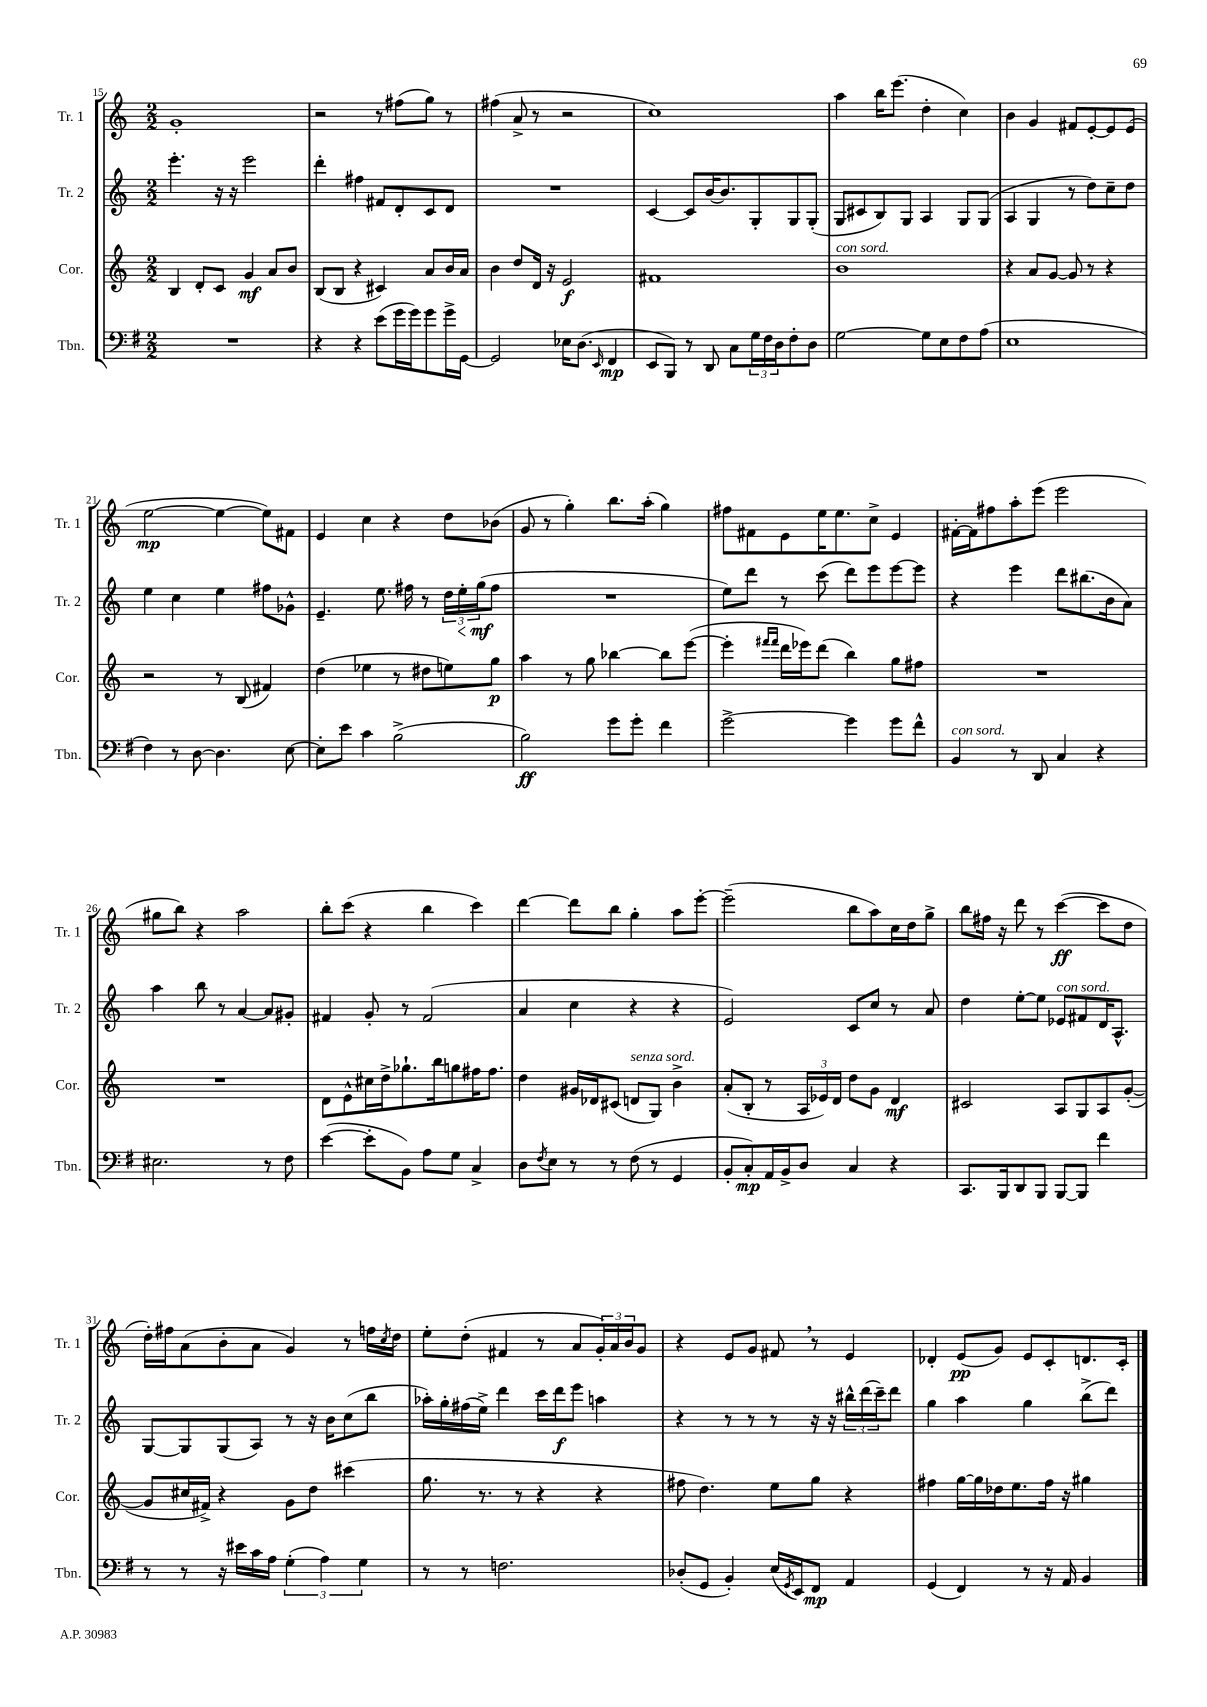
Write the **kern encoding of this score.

**kern	**dynam	**kern	**dynam	**kern	**dynam	**kern	**dynam
*part4	*part4	*part3	*part3	*part2	*part2	*part1	*part1
*staff4	*staff4	*staff3	*staff3	*staff2	*staff2	*staff1	*staff1
*I"Tbn.	*	*I"Cor.	*	*I"Tr. 2	*	*I"Tr. 1	*
*I'Tbn.	*	*I'Cor.	*	*I'Tr. 2	*	*I'Tr. 1	*
*clefF4	*	*clefG2	*	*clefG2	*	*clefG2	*
*k[f#]	*	*k[]	*	*k[]	*	*k[]	*
*M2/2	*	*M2/2	*	*M2/2	*	*M2/2	*
=15	=15	=15	=15	=15	=15	=15	=15
1r	.	4B/	.	4.eee'\	.	1g'	.
.	.	8d'/L	.	.	.	.	.
.	.	8c/J	.	16r	.	.	.
.	.	.	.	16r	.	.	.
.	.	4g/	mf	2eee\	.	.	.
.	.	8a/L	.	.	.	.	.
.	.	8b/J	.	.	.	.	.
=16	=16	=16	=16	=16	=16	=16	=16
4r	.	(8B/L	.	4ddd'\	.	2r	.
.	.	8B/J	.	.	.	.	.
4r	.	4r	.	4ff#X\	.	.	.
(8e\L	.	4c#X/)	.	8f#X/L	.	8r	.
16g\L	.	.	.	8d'/	.	(8ff#X\L	.
16g\J)	.	.	.	.	.	.	.
8g\	.	8a/L	.	8c/	.	8gg\J)	.
16g^\L	.	16b/L	.	8d/J	.	8r	.
[16GG\JJ	.	16a/JJ	.	.	.	.	.
=17	=17	=17	=17	=17	=17	=17	=17
2GG/]	.	4b\	.	1r	.	(4ff#X\	.
.	.	8dd/L	.	.	.	8a^/	.
.	.	16d/Jk	.	.	.	8r	.
.	.	16r	.	.	.	.	.
16E-X\KL	.	2e/	f	.	.	2r	.
(8.D\J	.	.	.	.	.	.	.
16qqEE/	.	.	.	.	.	.	.
4FF#/	mp	.	.	.	.	.	.
=18	=18	=18	=18	=18	=18	=18	=18
8EE/L	.	1f#X	.	[4c/	.	1cc)	.
8BBB/J)	.	.	.	.	.	.	.
8r	.	.	.	8c/L]	.	.	.
8DD/	.	.	.	[16b/K	.	.	.
.	.	.	.	8.b/]	.	.	.
8C\L	.	.	.	.	.	.	.
24G\L	.	.	.	8G'/	.	.	.
24F#\	.	.	.	.	.	.	.
24D\J	.	.	.	.	.	.	.
8F#'\	.	.	.	8G/	.	.	.
8D\J	.	.	.	(8G'/J	.	.	.
=19	=19	=19	=19	=19	=19	=19	=19
!	!	!LO:TX:a:i:t=con sord.	!	!	!	!	!
[2G\	.	1b	.	8G/L	.	4aa\	.
.	.	.	.	8c#X/	.	.	.
.	.	.	.	8B/)	.	16bb\KL	.
.	.	.	.	.	.	(8.eee\J	.
.	.	.	.	8G/J	.	.	.
8G\L]	.	.	.	4A/	.	4dd'\	.
8E\	.	.	.	.	.	.	.
8F#\	.	.	.	8G/L	.	4cc\)	.
(8A\J	.	.	.	(8G/J	.	.	.
=20	=20	=20	=20	=20	=20	=20	=20
1E	.	4r	.	4A/	.	4b\	.
.	.	8a/L	.	4G/	.	4g/	.
.	.	[8g/J	.	.	.	.	.
.	.	8g/]	.	8r	.	8f#X/L	.
.	.	8r	.	8dd\L)	.	[8e'/	.
.	.	4r	.	8cc~\	.	8e/]	.
.	.	.	.	8dd\J	.	(8e/J	.
!!LO:LB:g=z
=21	=21	=21	=21	=21	=21	=21	=21
4F#\)	.	2r	.	4ee\	.	[2ee\	mp
8r	.	.	.	4cc\	.	.	.
[8D\	.	.	.	.	.	.	.
4.D\]	.	8r	.	4ee\	.	4ee\_	.
.	.	(8B/	.	.	.	.	.
.	.	4f#X/)	.	8ff#X\L	.	8ee\L])	.
[8E\	.	.	.	8g-X^^\J	.	8f#X\J	.
=22	=22	=22	=22	=22	=22	=22	=22
8E'\L]	.	(4dd\	.	4.e~/	.	4e/	.
8e\J	.	.	.	.	.	.	.
4c\	.	4ee-X\	.	.	.	4cc\	.
.	.	.	.	8.ee\	.	.	.
(2B^\	.	8r	.	.	.	4r	.
.	.	.	.	16ff#X\	.	.	.
.	.	8dd#X\L	.	8r	.	.	.
.	.	8een\)	.	24dd\LL	.	8dd\L	.
!	!	!	!	!	!LO:HP:b	!	!
.	.	.	.	24ee'\	<	.	.
.	.	.	.	(24gg\J	mf	.	.
.	.	8gg\J	p	8ff#\J	[	(8b-X\J	.
=23	=23	=23	=23	=23	=23	=23	=23
2B\)	ff	4aa\	.	1r	.	8g/	.
.	.	.	.	.	.	8r	.
.	.	8r	.	.	.	4gg'\)	.
.	.	8gg\	.	.	.	.	.
8g\L	.	[4bb-X\	.	.	.	8.bb\L	.
8g'\J	.	.	.	.	.	.	.
.	.	.	.	.	.	(16aa'\Jk	.
4f#\	.	8bb-\L]	.	.	.	4gg\)	.
.	.	([8eee\J	.	.	.	.	.
=24	=24	=24	=24	=24	=24	=24	=24
[2g^\	.	4eee'\]	.	8ee\L)	.	8ff#X\L	.
.	.	.	.	8ddd\J	.	8f#X\	.
.	.	16qqfff#X/LL	.	.	.	.	.
.	.	16qqfff#/JJ	.	.	.	.	.
.	.	16ddd\LL	.	8r	.	8e\	.
.	.	16eee-X\J)	.	.	.	.	.
.	.	(8ddd\J	.	(8ccc\	.	16ee\K	.
.	.	.	.	.	.	8.ee\	.
4g\]	.	4bb\)	.	8ddd\L)	.	.	.
.	.	.	.	8eee\	.	8cc^\J	.
8g\L	.	8gg\L	.	[8eee\	.	4e/	.
8f#^^\J	.	8ff#X\J	.	8eee\J]	.	.	.
=25	=25	=25	=25	=25	=25	=25	=25
!LO:TX:a:i:t=con sord.	!	!	!	!	!	!	!
4BB/	.	1r	.	4r	.	[16f#X'\LL	.
.	.	.	.	.	.	16f#\J]	.
.	.	.	.	.	.	8ff#X\	.
8r	.	.	.	4eee\	.	8aa'\	.
8DD/	.	.	.	.	.	(8eee\J	.
4C/	.	.	.	8ddd\L	.	2eee\	.
.	.	.	.	(8.bb#X\	.	.	.
4r	.	.	.	.	.	.	.
.	.	.	.	16b\k	.	.	.
.	.	.	.	8a\J)	.	.	.
!!LO:LB:g=z
=26	=26	=26	=26	=26	=26	=26	=26
2.E#X\	.	1r	.	4aa\	.	8gg#X\L	.
.	.	.	.	.	.	8bb\J)	.
.	.	.	.	8bb\	.	4r	.
.	.	.	.	8r	.	.	.
.	.	.	.	[4a/	.	2aa\	.
8r	.	.	.	8a/L]	.	.	.
8F#\	.	.	.	8g#X'/J	.	.	.
=27	=27	=27	=27	=27	=27	=27	=27
([4e\	.	8d\L	.	4f#X/	.	8bb'\L	.
.	.	8e^^\	.	.	.	(8ccc\J	.
8e'\L]	.	16cc#X\L	.	8g'/	.	4r	.
.	.	16dd^\J	.	.	.	.	.
8BB\J)	.	8.gg-X`\	.	8r	.	.	.
8A\L	.	.	.	(2f#/	.	4bb\	.
.	.	16bb\k	.	.	.	.	.
8G\J	.	8ggn\	.	.	.	.	.
4C^/	.	16ff#X\K	.	.	.	4ccc\)	.
.	.	8.ff#\J	.	.	.	.	.
=28	=28	=28	=28	=28	=28	=28	=28
8D\L	.	4dd\	.	4a/	.	[4ddd\	.
8qF#/	.	.	.	.	.	.	.
8E\J	.	.	.	.	.	.	.
8r	.	16g#X/LL	.	4cc\	.	8ddd\L]	.
.	.	16d-X/J	.	.	.	.	.
8r	.	(8c#X/J	.	.	.	8bb\J	.
!	!	!LO:TX:a:i:t=senza sord.	!	!	!	!	!
(8F#\	.	8dn/L	.	4r	.	4gg'\	.
8r	.	8G/J)	.	.	.	.	.
4GG/	.	4b^\	.	4r	.	8aa\L	.
.	.	.	.	.	.	[8eee'\J	.
=29	=29	=29	=29	=29	=29	=29	=29
8BB'/L	.	(8a'/L	.	2e/)	.	(2eee~\]	.
8C'/)	mp	8B'/J	.	.	.	.	.
16AA/L	.	8r	.	.	.	.	.
16BB^/J	.	.	.	.	.	.	.
8D/J	.	24A/LL	.	.	.	.	.
.	.	24e-X/)	.	.	.	.	.
.	.	24d/JJ	.	.	.	.	.
4C/	.	8dd\L	.	8c/L	.	8bb\L	.
.	.	8g\J	.	8cc/J	.	8aa\)	.
4r	.	4d/	mf	8r	.	16cc\L	.
.	.	.	.	.	.	16dd\J	.
.	.	.	.	8a/	.	8gg^\J	.
=30	=30	=30	=30	=30	=30	=30	=30
8.CC/L	.	2c#X/	.	4dd\	.	8bb\L	.
.	.	.	.	.	.	16ff#X\Jk	.
16BBB/k	.	.	.	.	.	16r	.
8DD/	.	.	.	[8ee'\L	.	8ddd\	.
8BBB/J	.	.	.	8ee\J]	.	8r	.
!	!	!	!	!LO:TX:a:i:t=con sord.	!	!	!
[8BBB/L	.	8A/L	.	8e-X/L	.	([4ccc\	ff
8BBB/J]	.	8G/	.	8f#X/	.	.	.
4f#\	.	8A/	.	16d/K	.	8ccc\L]	.
.	.	.	.	8.A^^/J	.	.	.
.	.	([8g'/J	.	.	.	8dd\J	.
!!LO:LB:g=z
=31	=31	=31	=31	=31	=31	=31	=31
8r	.	8g/L]	.	[8G/L	.	16dd'\LL)	.
.	.	.	.	.	.	16ff#X\J	.
8r	.	16cc#X/L	.	8G/]	.	(8a\	.
.	.	16f#X^/JJ)	.	.	.	.	.
16r	.	4r	.	(8G/	.	8b'\	.
16e#X\LL	.	.	.	.	.	.	.
16c\	.	.	.	8A/J)	.	8a\J	.
16A\JJ	.	.	.	.	.	.	.
(6G'\	.	8g\L	.	8r	.	4g/)	.
.	.	8dd\J	.	16r	.	.	.
6A\)	.	.	.	.	.	.	.
.	.	.	.	16b\KL	.	.	.
.	.	(4ccc#X\	.	(8cc\	.	8r	.
6G\	.	.	.	.	.	.	.
.	.	.	.	8bb\J	.	16ffn\LL	.
.	.	.	.	.	.	8qcc/	.
.	.	.	.	.	.	16dd\JJ	.
=32	=32	=32	=32	=32	=32	=32	=32
8r	.	8.gg\	.	16aa-X'\LL)	.	8ee'\L	.
.	.	.	.	16gg'\	.	.	.
8r	.	.	.	(16ff#X\	.	(8dd'\J	.
.	.	8.r	.	16ee^\JJ)	.	.	.
2.Fn\	.	.	.	4ddd\	.	4f#X/	.
.	.	8r	.	.	.	.	.
.	.	4r	.	16ccc\LL	.	8r	.
.	.	.	.	16ddd\J	f	.	.
.	.	.	.	8eee\J	.	8a/L	.
.	.	4r	.	4aan\	.	24g'/L)	.
.	.	.	.	.	.	24a/	.
.	.	.	.	.	.	24b/J	.
.	.	.	.	.	.	8g/J	.
=33	=33	=33	=33	=33	=33	=33	=33
(8D-X'/L	.	8ff#X\	.	4r	.	4r	.
8GG/J	.	4.dd\)	.	.	.	.	.
4BB'/)	.	.	.	8r	.	8e/L	.
.	.	.	.	8r	.	8g/J	.
(16E/LL	.	8ee\L	.	8r	.	8f#X,/	.
8qGG/	.	.	.	.	.	.	.
16EE/J)	.	.	.	.	.	.	.
8FF#/J	mp	8gg\J	.	16r	.	8r	.
.	.	.	.	16r	.	.	.
4AA/	.	4r	.	24bb#X^^\LL	.	4e/	.
.	.	.	.	(24ddd\	.	.	.
.	.	.	.	24ccc~\J)	.	.	.
.	.	.	.	8ddd\J	.	.	.
=34	=34	=34	=34	=34	=34	=34	=34
(4GG/	.	4ff#X\	.	4gg\	.	4d-X'/	.
4FF#/)	.	[16gg\LL	.	4aa\	.	(8e/L	pp
.	.	16gg\]	.	.	.	.	.
.	.	16dd-X\J	.	.	.	8g/J)	.
.	.	8.ee\	.	.	.	.	.
8r	.	.	.	4gg\	.	8e/L	.
16r	.	16ff#\Jk	.	.	.	8c'/	.
16AA/	.	16r	.	.	.	.	.
4BB/	.	4gg#X\	.	(8bb^\L	.	8.dn/	.
.	.	.	.	8ddd\J)	.	.	.
.	.	.	.	.	.	16c'/Jk	.
==	==	==	==	==	==	==	==
*-	*-	*-	*-	*-	*-	*-	*-
